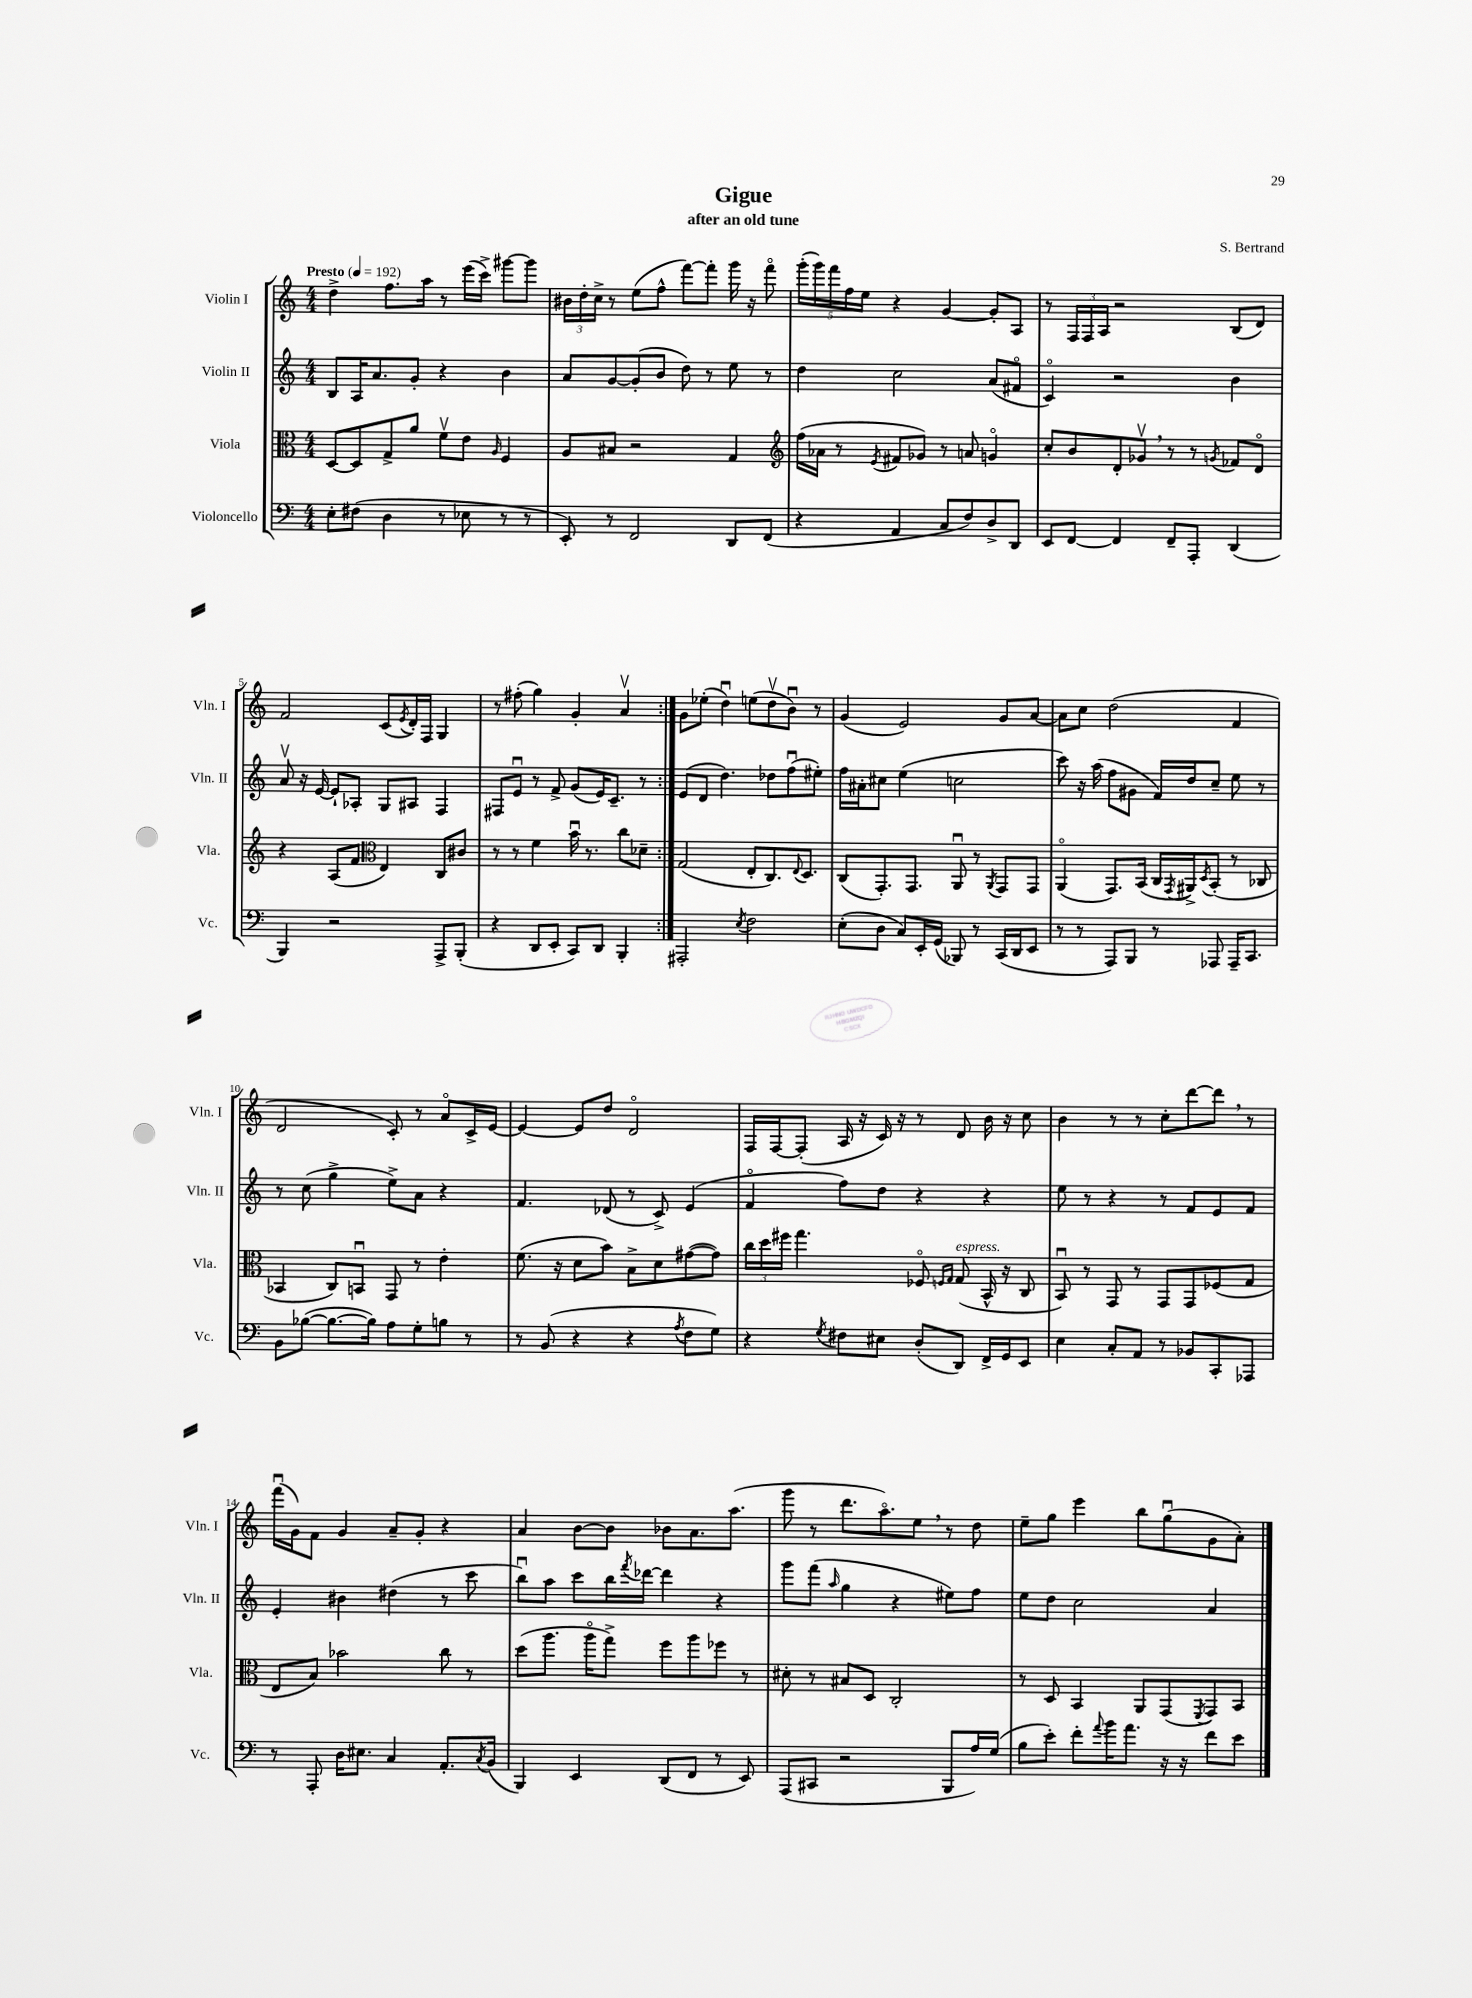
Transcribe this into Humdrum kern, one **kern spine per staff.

**kern	**kern	**kern	**kern
*staff4	*staff3	*staff2	*staff1
*clefF4	*clefC3	*clefG2	*clefG2
*k[]	*k[]	*k[]	*k[]
*M4/4	*M4/4	*M4/4	*M4/4
*MM192	*MM192	*MM192	*MM192
8E'\L	[8D/L	8B/L	4dd^\
(8F#\J	8D/]	16A/K	.
.	.	8.a/	.
4D\	8G^/	.	8.ff\L
.	8a/J	8g'/J	.
.	.	.	16aa\Jk
8r	8fv\L	4r	8r
8E-\	8e\J	.	(16eee\LL
.	.	.	16ccc^\JJ)
.	16qqA/	.	.
8r	4F/	4b\	[8ggg#\L
8r	.	.	8ggg#\]J
=	=	=	=
8EE'/)	8A/L	8a/L	24b#\LL
.	.	.	24dd'\
.	.	.	24cc^\JJ
8r	8B#/J	[8g/	8r
2FF/	2r	(8g'/]	(8ee\L
.	.	8b/J	8ff^^\J
.	.	8dd\)	[8fff\L)
.	.	8r	8fff'\]J
8DD/L	4G/	8ee\	16ggg\
.	.	.	16r
(8FF/J	.	8r	8fffo\
=	=	=	=
*	*clefG2	*	*
4r	(16ff\LL	4dd\	(20ggg'\LL
.	.	.	20ggg\)
.	16a-\JJ	.	.
.	.	.	20fff\
.	8r	.	.
.	.	.	20ff\
.	.	.	20ee\JJ
.	8qe/	.	.
4AA/	8f#/L	2cc\	4r
.	8g-/J)	.	.
8C/L	8r	.	[4g/
8F/)	8a/	.	.
8D^/	4go/	(8a/L	8g'/]L
8DD/J	.	8f#o/J	8A/J
=	=	=	=
8EE/L	8cc'/L	4co/)	8r
[8FF/J	8b/	.	24F/LL
.	.	.	24F/
.	.	.	24A/JJ
4FF/]	8d'/	2r	2r
.	8g-v/J	.	.
8FF~/L	8r	.	.
8AAA'/J	8r	.	.
.	8qg/	.	.
(4DD/	8f-/L	4b\	(8B/L
.	8do/J	.	8d/J)
=	=	=	=
4BBB/)	4r	8av/	2f/
.	.	16r	.
.	.	[16e/	.
2r	(8A/L	8e`/]L	.
.	8f/J	8A-'/J	.
*	*clefC3	*	*
.	4E/)	8G/L	(8c/L
.	.	.	8qe/
.	.	8A#/J	16d'/L)
.	.	.	16F/JJ
8AAA^/L	8C/L	4F/	4G/
(8BBB'/J	8c#/J	.	.
=	=	=	=
4r	8r	8F#/L	8r
.	8r	8eu/J	(8ff#'\
8DD/L	4f\	8r	4gg\)
8EE'/J	.	8f^/	.
8CC/L)	16bu\	(8g/L	4g'/
.	8.r	.	.
8DD/J	.	16e/K)	.
.	.	8.c~/J	.
4BBB'/	8cc\L	.	4av/
.	8d-~\J	8r	.
=:|!	=:|!	=:|!	=:|!
2AAA#'/	(2G/	(8e/L	8g\L
.	.	8d/J	(8ee-'\J
.	.	4.dd\)	4ddu\)
8qE/	.	.	.
2F\	8E'/L	.	(8ee\L
.	8.C/)	8dd-\L	8ddv\
.	.	(8ffu\	8bu\J)
.	8qqE/	.	.
.	8.D/J	.	.
.	.	8ee#'\J)	8r
=	=	=	=
(8E'\L	(8C/L	16ff\LL	(4g/
.	.	16a#'\J	.
8D\J	8.GG'/)	8cc#\J	.
8C/L)	.	(4ee\	2e/)
.	8.GG/J	.	.
16EE'/L	.	.	.
(16GG/JJ	.	.	.
8BBB-/)	8AAu/	2cc\	.
8r	8r	.	.
.	8qAA/	.	.
(16CC/LL	8GG/L	.	8g/L
16DD/J	.	.	.
8EE/J	8GG/J	.	[8a/J
=	=	=	=
8r	(4AAo/	8ccc\)	8a\]L
8r	.	16r	8cc\J
.	.	(16aa\	.
8AAA/L)	8.GG/L)	8ff\L	(2dd\
8BBB/J	.	8g#\J	.
.	(16BB/Jk	.	.
8r	16C/LL	16f/LL)	.
.	8qGG/	.	.
.	16AA#^/J)	16dd/J	.
.	8qD/	.	.
8AAA-/	(8BB'/J	8cc~/J	.
16AAA-~/LK	8r	8ee\	4f/
8.CC/J	.	.	.
.	8C-/	8r	.
=	=	=	=
8BB\L	4BB-/	8r	2d/
([8B-\J	.	(8cc\	.
8.B-\_L	8C/L)	4gg^\	.
.	8BBu/J	.	.
16B-\]Jk)	.	.	.
8A\L	8GG/	8ee^\L)	8c'/)
8G'\	8r	8a\J	8r
8B\J	4e'\	4r	8ao/L
8r	.	.	16c^/L
.	.	.	[16e/JJ
=	=	=	=
8r	(8.f\	4.f/	4e/_
(8BB/	.	.	.
.	16r	.	.
4r	8d\L	.	8e/]L
.	8b\J)	(8d-/	8dd/J
4r	8B^\L	8r	2do/
.	8d\	8c^/)	.
8qA/	.	.	.
8F\L	([8g#\	(4e/	.
8G\J)	8g#\]J)	.	.
=	=	=	=
4r	24cc\LL	4fo/	16F/LL
.	24dd\	.	.
.	.	.	[16F/J
.	24ff#\JJ	.	.
.	4.gg\	.	(8F'/]J
8qG/	.	.	.
8F#\L	.	8ff\L)	16A/
.	.	.	16r
8E#\J	.	8dd\J	16c/)
.	.	.	16r
(8D'/L	8F-o/	4r	8r
.	16qqF/LL	.	.
.	16qqG/JJ	.	.
8DD/J)	(8G/	.	8d/
16FF^/LL	16BB^^/	4r	16b\
16GG/J	16r	.	16r
8EE/J	8C/	.	8cc\
=	=	=	=
4E\	8BBu/)	8ee\	4b\
.	8r	8r	.
8C'/L	8GG/	4r	8r
8AA/J	8r	.	8r
8r	8GG/L	8r	8cc'\L
8BB-/L	8GG/	8f/L	[8ddd\
8CC'/	(8F-/	8e/	8ddd\]J
8AAA-/J	8G/J	8f/J	8r
=	=	=	=
8r	8E/L	4e'/	(16fffu\LL
.	.	.	16g\J)
8AAA'/	8B/J)	.	8f\J
16D\LK	2b-\	4b#\	4g/
8.E#\J	.	.	.
4C/	.	(4dd#\	8a~/L
.	.	.	8g'/J
8.AA'/L	8cc\	8r	4r
.	8r	8ccc\	.
8qC/	.	.	.
(16BB/Jk	.	.	.
=	=	=	=
4BBB/)	(8dd\L	8bbu\L)	4a/
.	8.aa\J	8aa\J	.
4EE/	.	8ccc\L	[8b\L
.	16aao\LK	.	.
.	8gg^\J)	16bb\L	8b\]J
.	.	8qfff/	.
.	.	[16ddd-\JJ	.
(8DD/L	8ff\L	4ddd-\]	8b-\L
8FF/J	8aa\	.	8.a\
8r	8ff-\J	4r	.
.	.	.	(8.aa\J
8EE/)	8r	.	.
=	=	=	=
(8AAA/L	8d#'\	8ggg\L	8ggg\
8CC#/J	8r	(8fff\J	8r
.	.	16qqaa/	.
2r	8B#/L	4gg\	8.ddd\L
.	8D/J	.	.
.	.	.	8.aao\)
.	2C'/	4r	.
.	.	.	8ee\J
8BBB/L	.	8ee#\L)	8r
16A/L)	.	8ff\J	8dd\
(16G/JJ	.	.	.
=	=	=	=
8B\L	8r	8ee\L	8ee~\L
8e'\J)	8D/	8dd\J	8gg\J
8f'\L	4BB/	2cc\	4eee\
8qqa/	.	.	.
16b\K	.	.	.
8.a\J	.	.	.
.	8AA/L	.	8bb\L
16r	(8GG/	.	(8ggu\
16r	.	.	.
.	8qFF/	.	.
8f\L	8GG/)	4a/	8g\
8e\J	8BB/J	.	8a'\J)
==	==	==	==
*-	*-	*-	*-
